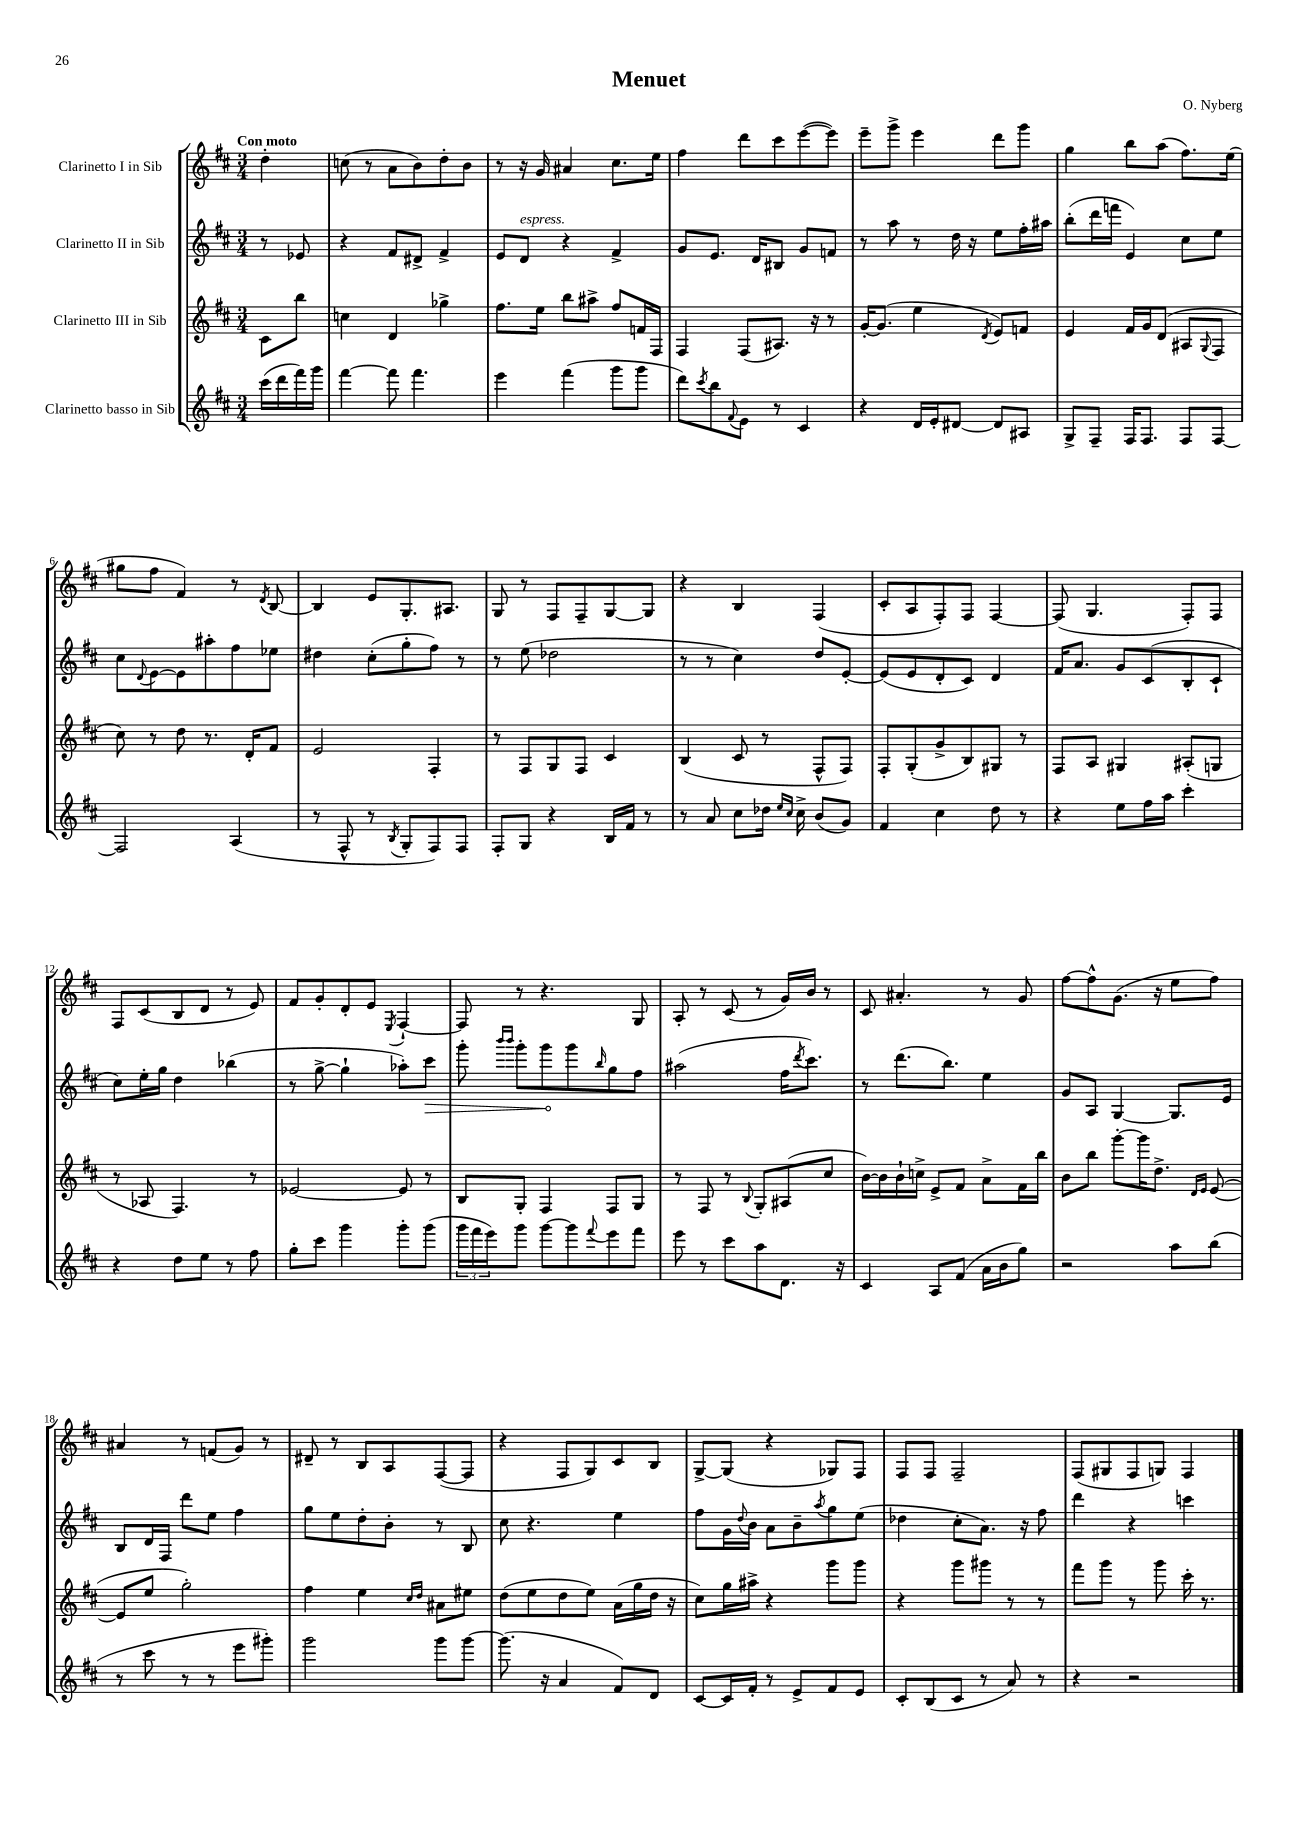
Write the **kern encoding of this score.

**kern	**kern	**kern	**dynam	**kern
*part4	*part3	*part2	*part2	*part1
*staff4	*staff3	*staff2	*staff2	*staff1
*I"Clarinetto basso in Sib	*I"Clarinetto III in Sib	*I"Clarinetto II in Sib	*	*I"Clarinetto I in Sib
*clefG2	*clefG2	*clefG2	*	*clefG2
*k[f#c#]	*k[f#c#]	*k[f#c#]	*	*k[f#c#]
*M3/4	*M3/4	*M3/4	*	*M3/4
=	=	=	=	=
!	!	!	!	!LO:TX:a:B:t=Con moto
(16ccc#\LL	8c#\L	8r	.	4dd'\
16ddd\	.	.	.	.
16fff#\)	8bb\J	8e-X/	.	.
16ggg\JJ	.	.	.	.
=1	=1	=1	=1	=1
[4fff#\	4ccn\	4r	.	(8ccn\
.	.	.	.	8r
8fff#\]	4d/	8f#/L	.	8a\L
4.fff#\	.	8d#X^/J	.	8b\)
.	4gg-X^\	4f#^/	.	8dd'\
.	.	.	.	8b\J
=2	=2	=2	=2	=2
4eee\	8.ff#\L	8e/L	.	8r
!	!	!LO:TX:a:i:t=espress.	!	!
.	.	8d/J	.	16r
.	16ee\Jk	.	.	16g/
(4fff#\	8bb\L	4r	.	4a#X/
.	8aa#X^\J	.	.	.
8ggg\L	8ff#/L	4f#^/	.	8.cc#\L
8ggg\J	16fn/L	.	.	.
.	16F#/JJ	.	.	16ee\Jk
=3	=3	=3	=3	=3
8ddd\L)	4F#/	8g/L	.	4ff#\
8qccc#/	.	.	.	.
8bb\	.	8.e/J	.	.
8qqf#/	.	.	.	.
8e\J	(8F#/L	.	.	8ddd\L
.	.	16d/KL	.	.
8r	8.A#X/J)	8B#X/J	.	8ccc#\
4c#/	.	8g/L	.	([8eee\
.	16r	.	.	.
.	8r	8fn/J	.	8eee\J])
=4	=4	=4	=4	=4
4r	[16g'/KL	8r	.	8eee~\L
.	(8.g/J]	.	.	.
.	.	8aa\	.	8ggg^\J
16d/LL	4ee\	8r	.	4eee\
16e'/J	.	.	.	.
[8d#X/J	.	16dd\	.	.
.	.	16r	.	.
.	8qd/	.	.	.
8d#/L]	8e/L)	8ee\L	.	8ddd\L
8A#X/J	8fn/J	16ff#'\L	.	8ggg\J
.	.	16aa#X\JJ	.	.
=5	=5	=5	=5	=5
8G^/L	4e/	(8bb'\L	.	4gg\
8F#~/J	.	16ddd\L	.	.
.	.	16fffn\JJ	.	.
16F#/KL	16f#/LL	4e/)	.	8bb\L
8.F#/J	16g/J	.	.	.
.	(8d/J	.	.	(8aa\J
8F#/L	8A#X/L	8cc#\L	.	8.ff#\L)
.	8qqG/	.	.	.
[8F#/J	8F#/J	8ee\J	.	.
.	.	.	.	(16ee\Jk
!!LO:LB:g=z
=6	=6	=6	=6	=6
2F#/]	8cc#\)	8cc#\L	.	8gg#X\L
.	.	8qqd/	.	.
.	8r	[8e\	.	8ff#\J
.	8dd\	8e\]	.	4f#/)
.	8.r	8aa#X'\	.	.
(4A/	.	8ff#\	.	8r
.	16d'/KL	.	.	.
.	.	.	.	8qd/
.	8f#/J	8ee-X\J	.	[8B/
=7	=7	=7	=7	=7
8r	2e/	4dd#X\	.	4B/]
8F#^^/	.	.	.	.
8r	.	(8cc#'\L	.	8e/L
8qB/	.	.	.	.
8G'/L	.	8gg'\	.	8.G'/
8F#/)	4F#'/	8ff#\J)	.	.
.	.	.	.	8.A#X/J
8F#/J	.	8r	.	.
=8	=8	=8	=8	=8
8F#'/L	8r	8r	.	8G/
8G/J	8F#/L	(8ee\	.	8r
4r	8G/	2dd-X\	.	8F#/L
.	8F#/J	.	.	8F#~/
16B/LL	4c#/	.	.	[8G/
16f#/JJ	.	.	.	.
8r	.	.	.	8G/J]
=9	=9	=9	=9	=9
8r	(4B/	8r	.	4r
8a/	.	8r	.	.
8cc#\L	8c#/	4cc#\)	.	4B/
16dd-X\Jk	8r	.	.	.
16qqee/LL	.	.	.	.
16qqcc#/JJ	.	.	.	.
16cc#^\	.	.	.	.
(8b/L	8F#^^/L	8dd/L	.	(4F#/
8g/J)	8F#/J)	[8e'/J	.	.
=10	=10	=10	=10	=10
4f#/	8F#'/L	(8e/L]	.	8c#'/L
.	(8G'/	8e/	.	8A/
4cc#\	8g^/	8d'/	.	8F#'/)
.	8B/)	8c#/J)	.	8F#/J
8dd\	8G#X/J	4d/	.	[4F#/
8r	8r	.	.	.
=11	=11	=11	=11	=11
4r	8F#/L	16f#/KL	.	(8F#/]
.	.	8.a/J	.	.
.	8A/J	.	.	4.G/
8ee\L	4G#X/	8g/L	.	.
16ff#\L	.	(8c#/	.	.
16aa\JJ	.	.	.	.
4ccc#'\	(8A#X'/L	8B'/	.	8F#'/L)
.	8Gn/J	8c#`/J	.	8F#/J
!!LO:LB:g=z
=12	=12	=12	=12	=12
4r	8r	8cc#\L)	.	8F#/L
.	8A-X/	16ee'\L	.	(8c#/
.	.	16gg\JJ	.	.
8dd\L	4.F#/)	4dd\	.	8B/
8ee\J	.	.	.	8d/J
8r	.	(4bb-X\	.	8r
8ff#\	8r	.	.	8e/)
=13	=13	=13	=13	=13
8gg'\L	[2e-X/	8r	.	8f#/L
8ccc#\J	.	[8gg^\	.	8g'/
4ggg\	.	4gg`\]	.	8d'/
.	.	.	.	8e/J
.	.	.	.	8qE/
8ggg'\L	8e-/]	8aa-X'\L)	.	[4F#`/
!	!	!	!LO:HP:b	!
(8ggg\J	8r	8ccc#\J	>	.
=14	=14	=14	=14	=14
24ggg\LL	8B/L	8ggg'\	.	8F#/]
24fff#\	.	.	.	.
24eee\J)	.	.	.	.
.	.	16qqbbb/LL	.	.
.	.	16qqbbb/JJ	.	.
8ggg\J	8G'/J	8ggg'\L	.	8r
[8ggg\L	4F#/	8ggg\	.	4.r
8ggg\]	.	8ggg\	]	.
8qqfff#/	.	16qqbb/	.	.
8eee\	8F#/L	8gg\	.	.
8fff#\J	8G/J	8ff#\J	.	8G/
=15	=15	=15	=15	=15
8eee\	8r	(2aa#X\	.	8A'/
8r	8F#/	.	.	8r
8ccc#\L	8r	.	.	(8c#/
.	8qqB/	.	.	.
8aa\	8G'/L	.	.	8r
8.d\J	(8A#X/	16ff#\KL	.	16g/LL)
.	.	8qddd/	.	.
.	.	8.ccc#\J)	.	16b/JJ
.	8cc#/J	.	.	8r
16r	.	.	.	.
=16	=16	=16	=16	=16
4c#/	[16b\LL)	8r	.	8c#/
.	16b\]	.	.	.
.	16b`\	(8.ddd\L	.	4.a#X'/
.	16ccn^\JJ	.	.	.
8A/L	8e^/L	.	.	.
.	.	8.bb\J)	.	.
(8f#/J	8f#/J	.	.	.
16a\LL	8a^\L	4ee\	.	8r
16b\J	.	.	.	.
8gg\J)	16f#\L	.	.	8g/
.	16bb\JJ	.	.	.
=17	=17	=17	=17	=17
2r	8b\L	8g/L	.	[8ff#\L
.	8bb\J	8A/J	.	8ff#^^\]
.	[8ggg'\L	[4G/	.	(8.g\J
.	16ggg\K]	.	.	.
.	8.dd^\J	.	.	16r
8aa\L	.	8.G/L]	.	8ee\L
.	16qqd/LL	.	.	.
.	16qqe/JJ	.	.	.
(8bb\J	([8e/	.	.	8ff#\J)
.	.	16e/Jk	.	.
!!LO:LB:g=z
=18	=18	=18	=18	=18
8r	8e/L]	8B/L	.	4a#X/
8ccc#\	8ee/J	16d/L	.	.
.	.	16F#/JJ	.	.
8r	2gg'\)	8ddd\L	.	8r
8r	.	8ee\J	.	(8fn/L
8eee\L	.	4ff#\	.	8g/J)
8ggg#X'\J)	.	.	.	8r
=19	=19	=19	=19	=19
2ggg\	4ff#\	8gg\L	.	8d#X~/
.	.	8ee\	.	8r
.	4ee\	8dd'\	.	8B/L
.	.	8b'\J	.	8A/
.	16qqcc#/LL	.	.	.
.	16qqdd/JJ	.	.	.
8ggg\L	8a#X\L	8r	.	([8F#/
[8ggg\J	8ee#X\J	8B/	.	8F#/J]
=20	=20	=20	=20	=20
(8.ggg\]	(8dd\L	8cc#\	.	4r
.	8ee\	4.r	.	.
16r	.	.	.	.
4a/	8dd\	.	.	8F#/L
.	8ee\J)	.	.	8G/)
8f#/L)	(16a\LL	4ee\	.	8c#/
.	16gg\	.	.	.
8d/J	16dd\JJ	.	.	8B/J
.	16r	.	.	.
=21	=21	=21	=21	=21
[8c#/L	8cc#\L)	8ff#\L	.	[8G^/L
16c#/L]	16gg\L	16g\L	.	(8G/J]
.	.	8qqdd/	.	.
16f#'/JJ	16aa#X^\JJ	16b\JJ	.	.
8r	4r	8a\L	.	4r
8e^/L	.	8b~\	.	.
.	.	8qaa/	.	.
8f#/	8ggg\L	8gg\	.	8G-X/L)
8e/J	8ggg\J	(8ee\J	.	8F#/J
=22	=22	=22	=22	=22
8c#'/L	4r	4dd-X\	.	8F#/L
(8B/	.	.	.	8F#/J
8c#/J	8ggg\L	8cc#'\L	.	2F#~/
8r	8ggg#X\J	8.a\J)	.	.
8a/)	8r	.	.	.
.	.	16r	.	.
8r	8r	8ff#\	.	.
=23	=23	=23	=23	=23
4r	8fff#\L	4ddd\	.	(8F#/L
.	8ggg\J	.	.	8G#X/
2r	8r	4r	.	8F#/
.	8ggg\	.	.	8Gn/J)
.	16ccc#'\	4cccn\	.	4F#/
.	8.r	.	.	.
==	==	==	==	==
*-	*-	*-	*-	*-
